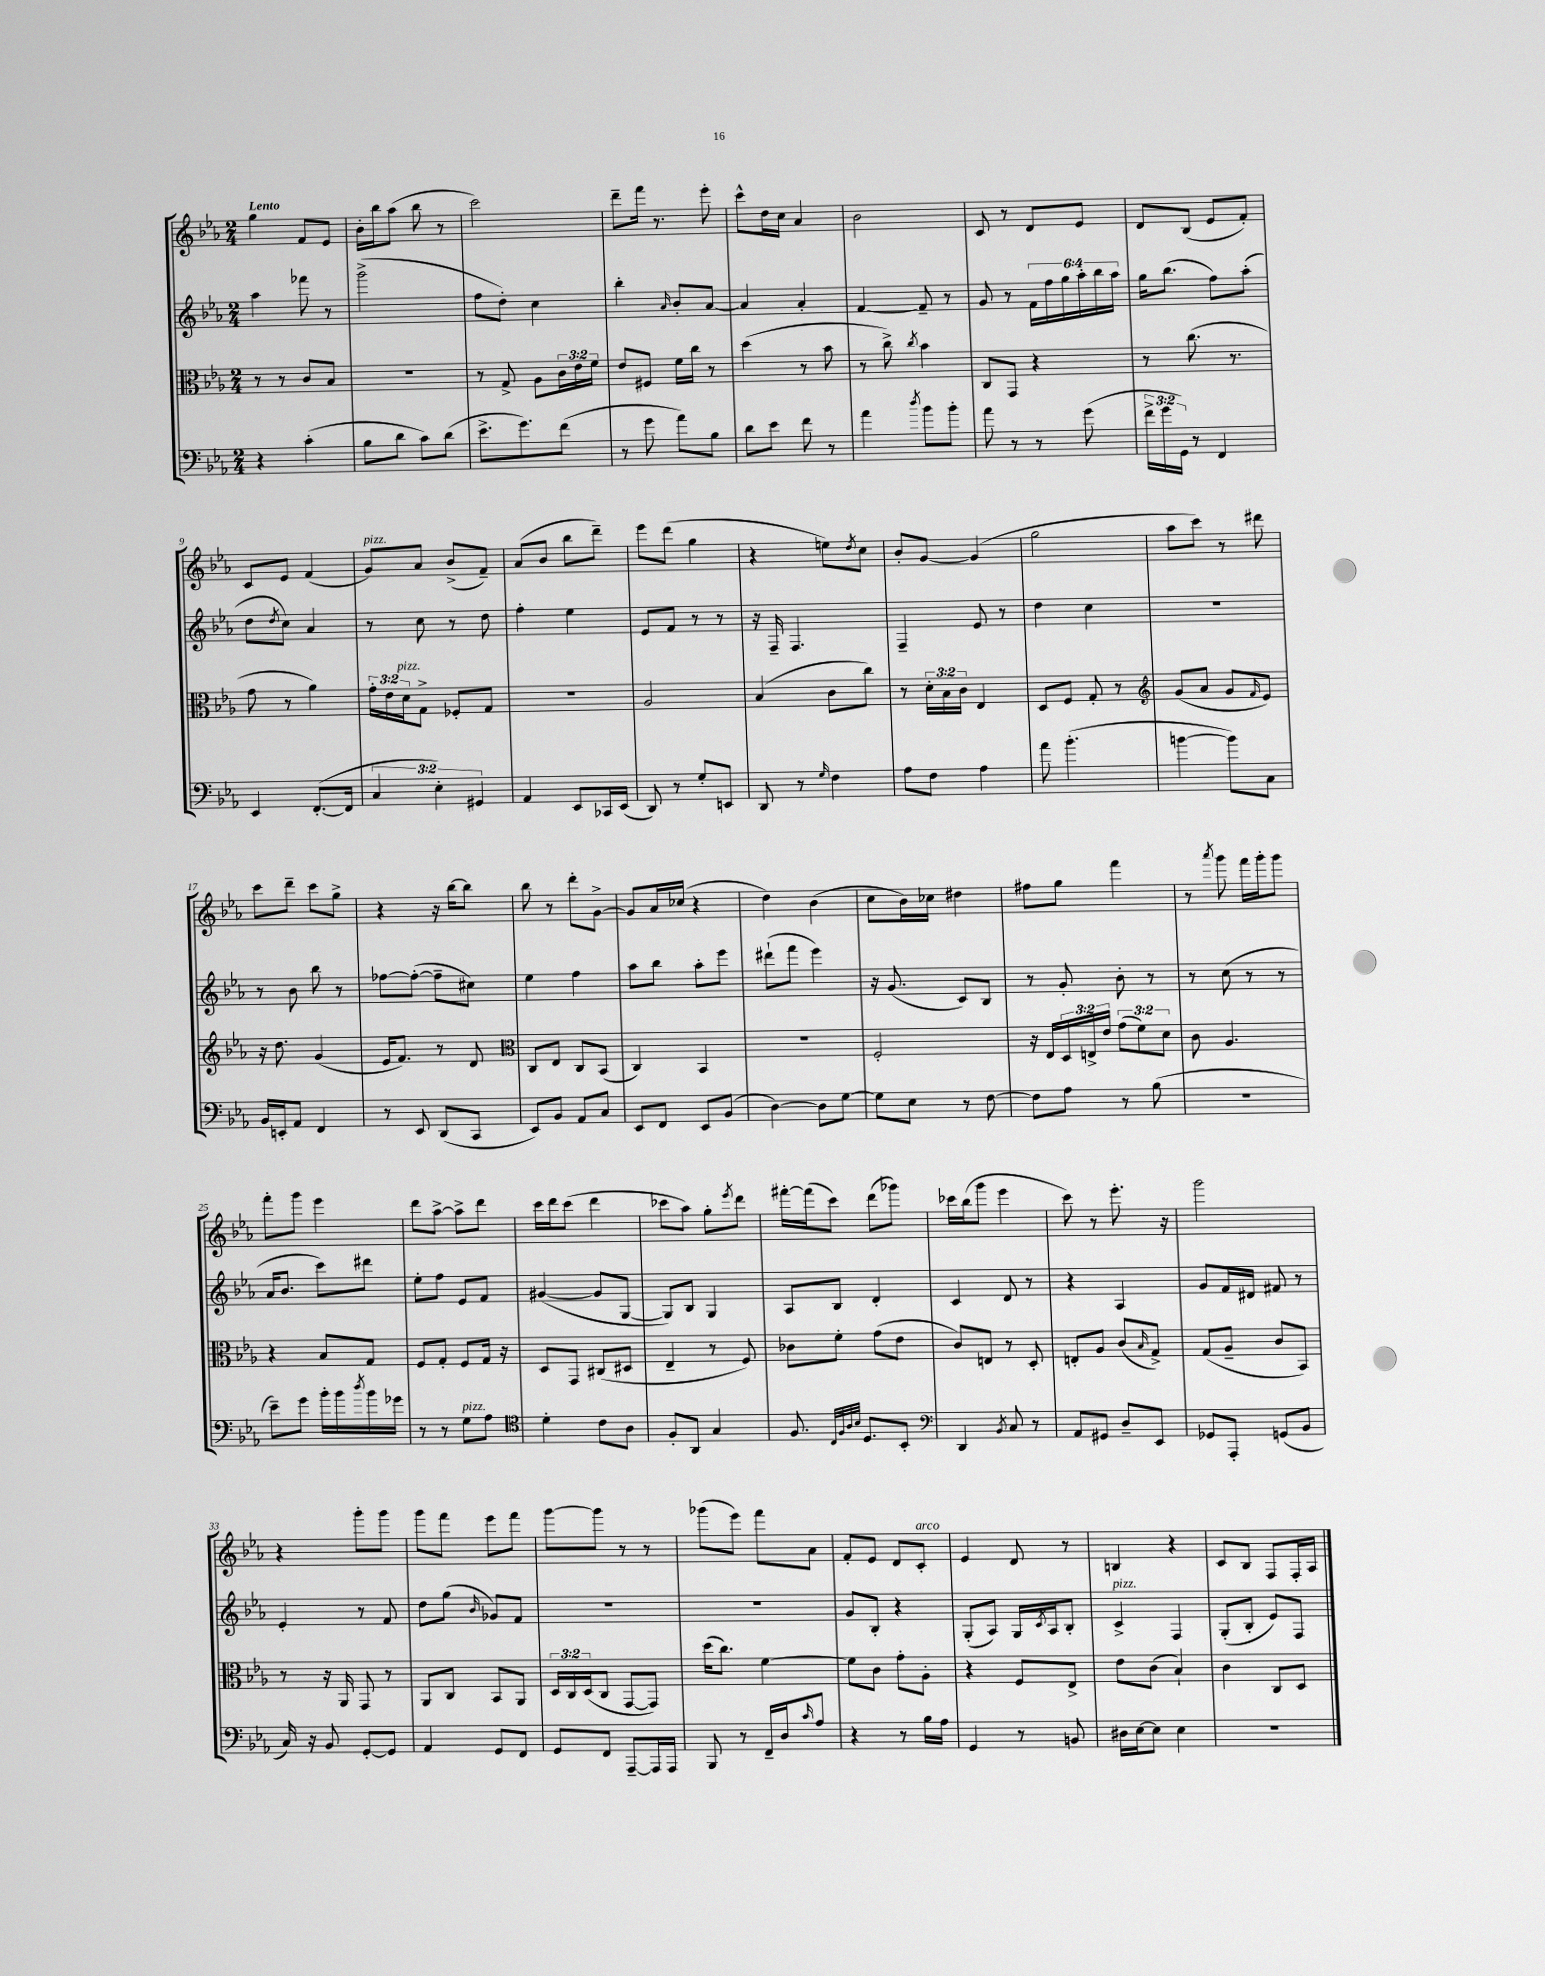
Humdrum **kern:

**kern	**kern	**kern	**kern
*staff4	*staff3	*staff2	*staff1
*clefF4	*clefC3	*clefG2	*clefG2
*k[b-e-a-]	*k[b-e-a-]	*k[b-e-a-]	*k[b-e-a-]
*M2/4	*M2/4	*M2/4	*M2/4
4r	8r	4aa-	4gg
.	8r	.	.
(4c'	8c	8fff-	8f
.	8B-	8r	8e-
=	=	=	=
8B-	2r	(2ggg^	16b-'
.	.	.	16bb-
8d	.	.	(8aa-
8c)	.	.	8bb-
(8d	.	.	8r
=	=	=	=
8.e-^	8r	8ff	2ccc)
.	8G^	8dd')	.
8.g)	.	.	.
.	8A-	4cc	.
(8f	24c	.	.
.	24e-	.	.
.	24f	.	.
=	=	=	=
8r	8e-	4bb-'	8ddd~
8g	8F#	.	16fff
.	.	.	8.r
.	.	16qqa-	.
8a-)	16f	8b-'	.
.	16cc	.	.
8B-	8r	[8a-	8eee-'
=	=	=	=
8d	(4dd	4a-]	8ccc^^
8e-	.	.	16dd
.	.	.	16cc
8f	8r	4a-'	4a-
8r	8b-	.	.
=	=	=	=
4a-	8r	[4f	2b-
.	8cc^)	.	.
8qdd	8qcc	.	.
8b-	4b-	8f~]	.
8b-'	.	8r	.
=	=	=	=
8a-	8C	8g	8c
8r	8GG	8r	8r
8r	4r	24f	8d
.	.	24ff	.
.	.	24gg	.
(8g	.	24aa-'	8e-
.	.	24bb-	.
.	.	24aa-	.
=	=	=	=
24f^	8r	16gg	8d
24g	.	.	.
.	.	(8.bb-	.
24GG)	.	.	.
8r	(8.cc	.	(8B-
4FF	.	8ff)	8e-
.	8.r	.	.
.	.	(8aa-'	8f')
=	=	=	=
4EE-	8g	8dd	8c
.	.	8qdd	.
.	8r	8cc)	8e-
([8.FF'	4a-)	4a-	(4f
16FF]	.	.	.
=	=	=	=
6C	24g'	8r	8g)
.	24e-	.	.
.	24d	.	.
.	8G^	8cc	8a-
6E-')	.	.	.
.	8F-'	8r	(8b-^
6GG#	.	.	.
.	8G	8dd	8f~)
=	=	=	=
4AA-	2r	4ff'	(8a-
.	.	.	8b-
8EE-	.	4ee-	8bb-
16CC-	.	.	8ddd~)
(16EE-	.	.	.
=	=	=	=
8DD)	2A-	8e-	8eee-
8r	.	8f	(8ddd
8G'	.	8r	4gg
8EE	.	8r	.
=	=	=	=
8DD	(4B-	16r	4r
.	.	16F~	.
8r	.	4.F	.
16qqG	.	.	.
4F	8c	.	8ee)
.	.	.	8qdd
.	8cc)	.	8cc
=	=	=	=
8A-	8r	4F~	8b-'
8F	24d'	.	[8g
.	24B-	.	.
.	24c	.	.
4A-	4E-	8e-	(4g]
.	.	8r	.
=	=	=	=
8a-	8D	4dd	2gg
(4.b-'	8F	.	.
.	8G'	4cc	.
.	8r	.	.
=	=	=	=
*	*clefG2	*	*
[4b	(8g	2r	8aa-
.	8a-	.	8ccc)
8b])	8g	.	8r
.	16qqf	.	.
8C	8e-)	.	8ddd#
=	=	=	=
16BB-	16r	8r	8ccc
16EE'	8.dd	.	.
8AA-	.	8b-	8ddd~
4FF	(4g	8bb-	8ccc
.	.	8r	8gg^
=	=	=	=
8r	16e-	[8ff-	4r
.	8.f)	.	.
8EE-	.	(8ff-'_	.
(8DD	8r	8ff-~]	16r
.	.	.	[16bb-
8CC	8d	8cc#)	8bb-]
=	=	=	=
*	*clefC3	*	*
8EE-)	8C	4ee-	8bb-
8BB-	8E-	.	8r
8AA-	8C	4ff	8ddd'
8C	(8BB-	.	[8g^
=	=	=	=
8EE-	4C)	8aa-	8g]
8FF	.	8bb-	16a-
.	.	.	(16cc-
8EE-	4BB-	8aa-'	4r
(8BB-	.	8eee-	.
=	=	=	=
[4D)	2r	(8ddd#`	4dd)
.	.	8fff	.
8D]	.	4eee-)	(4b-
[8G	.	.	.
=	=	=	=
8G]	2F'	16r	8cc
.	.	(8.g	.
8E-	.	.	16b-)
.	.	.	16cc-
8r	.	8c)	4dd#
[8F	.	8B-	.
=	=	=	=
8F]	16r	8r	8ff#
.	16E-	.	.
8A-	24D	8g'	8gg
.	24E^	.	.
.	24e-	.	.
8r	(12g	8b-'	4fff
.	12f)	.	.
(8B-	.	8r	.
.	12d	.	.
=	=	=	=
2r	8c	8r	8r
.	.	.	8qaaa-
.	4.A-	(8cc	8ggg
.	.	8r	16fff
.	.	.	16ggg'
.	.	8r	8ggg
=	=	=	=
8e-~)	4r	16a-	8fff'
.	.	8.b-	.
8g	.	.	8ggg
16b-'	8B-	8ccc)	4eee-
16b-	.	.	.
8qdd	.	.	.
16b-	8G	8ddd#	.
16g-	.	.	.
=	=	=	=
8r	8F	8ee-'	8ddd
8r	8G'	8ff	[8aa-^
8G	8F	8e-	8aa-^]
8A-	16G	8f	8ddd
.	16r	.	.
=	=	=	=
*clefC4	*	*	*
4d'	8D	([4g#	16ccc
.	.	.	16ddd
.	8GG	.	(8ccc
8c	(8C#	8g#]	4ddd
8A-	8D#	[8G	.
=	=	=	=
8F'	4E-~	8G])	8ccc-
8AA-	.	8B-	8aa-)
4G	8r	4G	8gg'
.	.	.	8qeee-
.	8F)	.	8ddd
=	=	=	=
8.F	8c-	8A-	[16fff#'
.	.	.	(16fff#]
.	8f'	8B-	8ccc)
32qqC	.	.	.
32qqF	.	.	.
32qqA-	.	.	.
32qqB-	.	.	.
8.D	.	.	.
.	(8g	4d'	(8ddd
8BB-'	8e-	.	8ggg-)
=	=	=	=
*clefF4	*	*	*
4DD	8c)	4c	16ccc-
.	.	.	(16bb-
.	8E	.	8ggg
8qBB-	.	.	.
8C	8r	8d	4eee-
8r	8D'	8r	.
=	=	=	=
8AA-	8E'	4r	8ccc)
8GG#	8A-	.	8r
8D~	(8c	4A-	8.eee-'
.	16qqB-	.	.
8EE-	8G^)	.	.
.	.	.	16r
=	=	=	=
8GG-	(8G	8g	2ggg
8AAA-'	8A-~	16f	.
.	.	16d#	.
(8GG	8c	8f#	.
8BB-	8BB-)	8r	.
=	=	=	=
16C)	8r	4e-'	4r
16r	.	.	.
8BB-	16r	.	.
.	16AA-	.	.
[8GG'	8GG	8r	8ggg'
8GG]	8r	8f	8ggg
=	=	=	=
4AA-	8AA-	8dd	8ggg
.	8C	(8gg	8fff
.	.	16qqb-	.
8GG	8BB-	8g-)	8eee-
8FF	8AA-	8f	8fff
=	=	=	=
8GG	24D	2r	[8ggg
.	24C	.	.
.	(24D	.	.
8FF	8C	.	8ggg]
[8AAA-~	[8GG	.	8r
16AAA-]	8GG])	.	8r
16AAA-	.	.	.
=	=	=	=
8BBB-	(16dd	2r	(8ggg-
.	8.cc)	.	.
8r	.	.	8eee-)
16FF~	[4f	.	8fff
16D	.	.	.
16qqc	.	.	.
8A-	.	.	8a-
=	=	=	=
4r	8f]	8g	8f'
.	8c	8B-'	8e-
8r	8g'	4r	8d
16B-	8A-'	.	8c'
16A-	.	.	.
=	=	=	=
4GG	4r	(8G'	4e-
.	.	8A-)	.
8r	8F	16G	8d
.	.	8qc	.
.	.	16A-	.
8BB	8E-^	8B-'	8r
=	=	=	=
16D#	8e-	4c^	4B
[16E-	.	.	.
8E-]	(8c	.	.
4E-	4B-`)	4F	4r
=	=	=	=
2r	4c	(8G'	8c
.	.	8B-'	8B-
.	8C	8e-)	8F
.	8D	8F	16F'
.	.	.	16A-
==	==	==	==
*-	*-	*-	*-
